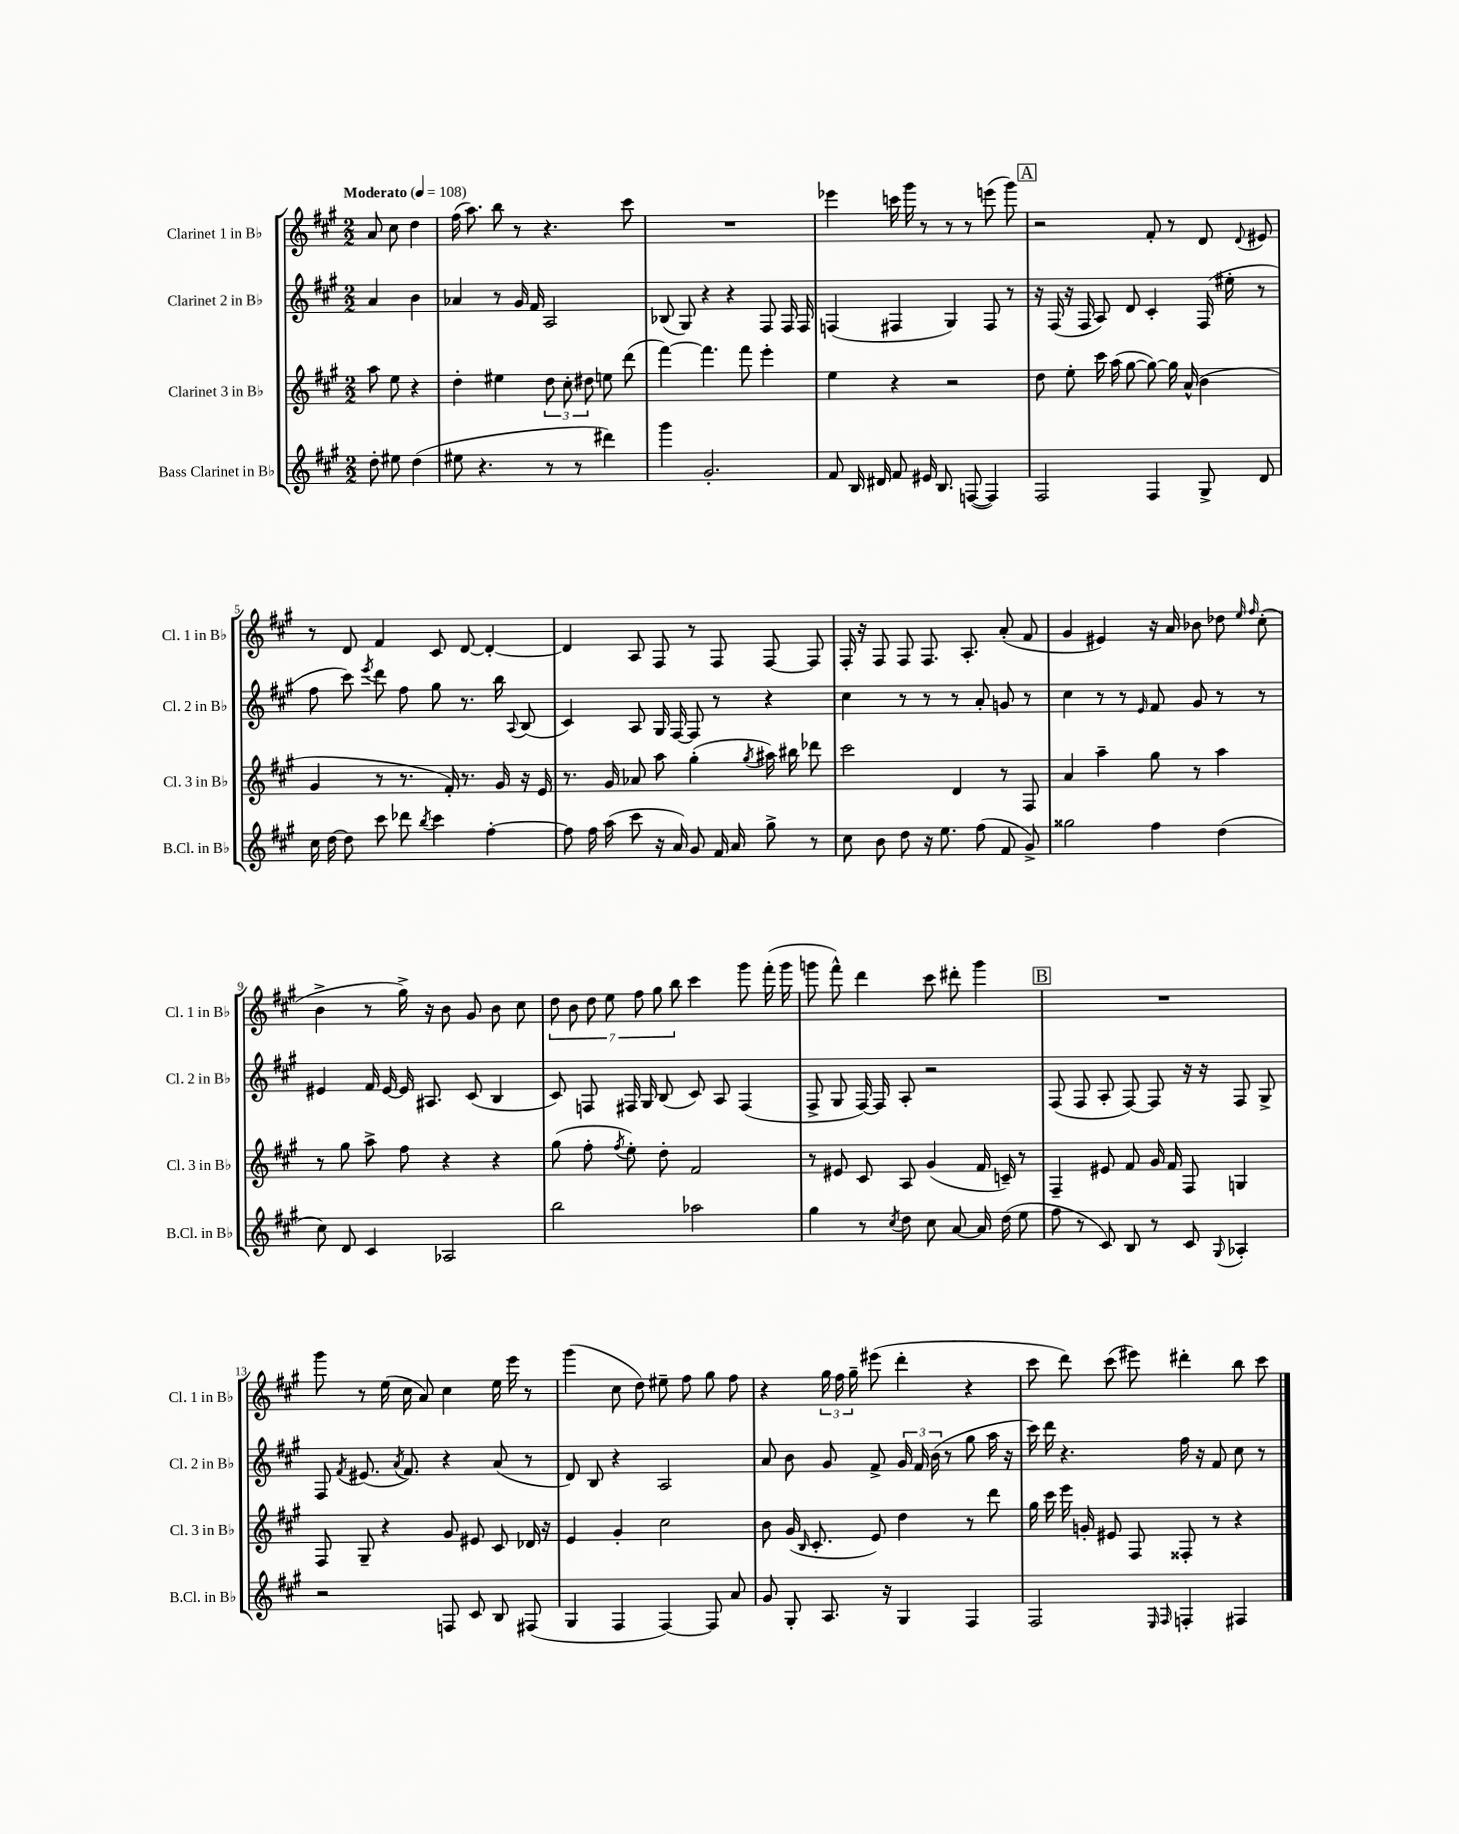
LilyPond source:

<<
\new StaffGroup <<
\new Staff = "s0" \with { instrumentName = "Clarinet 1 in Bb" shortInstrumentName = "Cl. 1 in Bb" } {
    \clef treble \key a \major \numericTimeSignature \time 2/2 \partial 2 \tempo "Moderato" 4 = 108
    \autoBeamOff a'8 cis''8 d''4 |
    fis''16( a''8.) b''8 r8 r4. cis'''8 |
    R1 |
    ees'''4 c'''16 gis'''16 r8 r8 r8 e'''8( gis'''8) |
    \mark \markup { \box "A" } r2 fis'8-. r8 d'8 \appoggiatura { d'8 } eis'8 |
    r8 d'8 fis'4 cis'8 d'8~ d'4~-. |
    d'4 a8 fis8 r8 fis8 fis8~ fis8 |
    fis16-. r16 fis8 fis8 fis8. a8.-. a'8-.( fis'8 |
    gis'4 eis'4) r16 a'16 bes'8 des''8 \grace { e''16 fis''16 } cis''8-.( |
    b'4-> r8 gis''16->) r16 b'8 gis'8 b'8 cis''8 |
    \tuplet 7/4 { d''8 b'8 d''8 e''8 fis''8 gis''8 b''8 } cis'''4 gis'''8 fis'''16-.( gis'''16 |
    g'''8 fis'''8-^) d'''4 cis'''8 dis'''8-. g'''4 |
    \mark \markup { \box "B" } R1 |
    gis'''8 r8 e''16( cis''16 a'8) cis''4 e''16 e'''16 r8 |
    gis'''4( cis''8 d''8) eis''8-- fis''8 gis''8 fis''8 |
    r4 \tuplet 3/2 { gis''16 fis''16 gis''16-- } eis'''8( d'''4-. r4 |
    cis'''8 d'''8) cis'''8( eis'''8) dis'''4-. b''8 cis'''8 \bar "|." |
}
\new Staff = "s1" \with { instrumentName = "Clarinet 2 in Bb" shortInstrumentName = "Cl. 2 in Bb" } {
    \clef treble \key a \major \numericTimeSignature \time 2/2 \partial 2
    \autoBeamOff a'4 b'4 |
    aes'4 r8 gis'16 fis'16 a2 |
    bes8( gis8) r4 r4 fis8 fis16 fis16 |
    f4( fis4 gis4) fis8 r8 |
    \mark \markup { \box "A" } r16 fis16( r16 fis16 a8) d'8 cis'4-. fis16( eis''16-. r8 |
    fis''8 cis'''8) \acciaccatura { e'''8 } d'''8 fis''8 gis''8 r8. b''16 \appoggiatura { a8 } b8( |
    cis'4) a8 gis16 fis16~ fis8 r8 r4 |
    cis''4 r8 r8 r8 a'8-. g'8 r8 |
    cis''4 r8 r8 \grace { e'16 } fis'8 gis'8 r8 r8 |
    eis'4 fis'16 eis'16~ eis'16 ais8. cis'8( b4 |
    cis'8) f8 fis16 gis16 b8( cis'8) a8 fis4( |
    fis8-> gis8 fis16~) fis16 a8-. r2 |
    \mark \markup { \box "B" } fis8( fis8 a8-. fis8~) fis8 r16 r16 fis8 gis8-> |
    fis8 \acciaccatura { fis'8 } eis'8.( \acciaccatura { a'8 } fis'8.) r4 a'8( r8 |
    d'8) b8 r4 a2 |
    a'8 b'8 gis'8 fis'8-> \tuplet 3/2 { gis'16 fis'16 b'16( } r8 gis''8 a''16 r16 |
    cis'''16) d'''16 r4. fis''16 r16 fis'8 cis''8 r8 \bar "|." |
}
\new Staff = "s2" \with { instrumentName = "Clarinet 3 in Bb" shortInstrumentName = "Cl. 3 in Bb" } {
    \clef treble \key a \major \numericTimeSignature \time 2/2 \partial 2
    \autoBeamOff a''8 e''8 r4 |
    d''4-. eis''4 \tuplet 3/2 { d''8 cis''8-. dis''8 } e''8 d'''8( |
    fis'''4~) fis'''4. fis'''8 e'''4-. |
    e''4 r4 r2 |
    \mark \markup { \box "A" } d''8 e''8-. cis'''16 a''16( gis''8~ gis''8~) gis''16 a'16-^( b'4 |
    gis'4 r8 r8. fis'16-.) r8. gis'16 r16 e'16 |
    r8. gis'16 aes'8 a''8 gis''4-.( \acciaccatura { gis''8 } ais''16) bis''16 des'''8 |
    cis'''2 d'4 r8 fis8 |
    a'4 a''4-- gis''8 r8 a''4 |
    r8 gis''8 a''8-> fis''8 r4 r4 |
    gis''8( fis''8-. \acciaccatura { fis''8 } e''8-.) d''8-. fis'2 |
    r8 eis'8 cis'8 a8 gis'4( fis'16 c'16--) r8 |
    \mark \markup { \box "B" } fis4-- eis'8 fis'8 gis'16 fis'16 fis8 g4 |
    fis8 gis8-- r4 gis'8 eis'8 cis'8 des'16 r16 |
    e'4 gis'4-. cis''2 |
    b'8 gis'16( \grace { b16 } cis'8.-. e'8) d''4 r8 d'''8 |
    gis''16 cis'''16 e'''16 g'16-. eis'8 fis8 fisis8-. r8 r4 \bar "|." |
}
\new Staff = "s3" \with { instrumentName = "Bass Clarinet in Bb" shortInstrumentName = "B.Cl. in Bb" } {
    \clef treble \key a \major \numericTimeSignature \time 2/2 \partial 2
    \autoBeamOff d''8-. eis''8 d''4( |
    eis''8 r4. r8 r8 dis'''4) |
    gis'''4 gis'2.-. |
    fis'8 b16 dis'16 fis'8 eis'16 b8. f8~( f4) |
    \mark \markup { \box "A" } fis2 fis4 gis8-> d'8 |
    cis''16 d''16~ d''8 cis'''8 des'''8 \acciaccatura { b''8 } cis'''4 fis''4~-. |
    fis''8 fis''16 a''16( cis'''8 r16 a'16) gis'8 fis'16 a'16 gis''8-> r8 |
    cis''8 b'8 d''8 r16 e''8. fis''8( fis'8 gis'8->) |
    gisis''2 fis''4 d''4( |
    cis''8) d'8 cis'4 aes2 |
    b''2 aes''2 |
    gis''4 r8 \acciaccatura { cis''8 } d''8 cis''8 a'8~ a'16 d''16( e''8 |
    \mark \markup { \box "B" } fis''8 r8 cis'8) b8 r8 cis'8 \appoggiatura { gis8 } aes4-. |
    r2 f8 cis'8 b8 fis8( |
    gis4 fis4 fis4~) fis8 a'8 |
    gis'8 gis8-. a8. r16 gis4 fis4 |
    fis2 \grace { e16 fis16 } f4-. fis4 \bar "|." |
}
>>
>>
